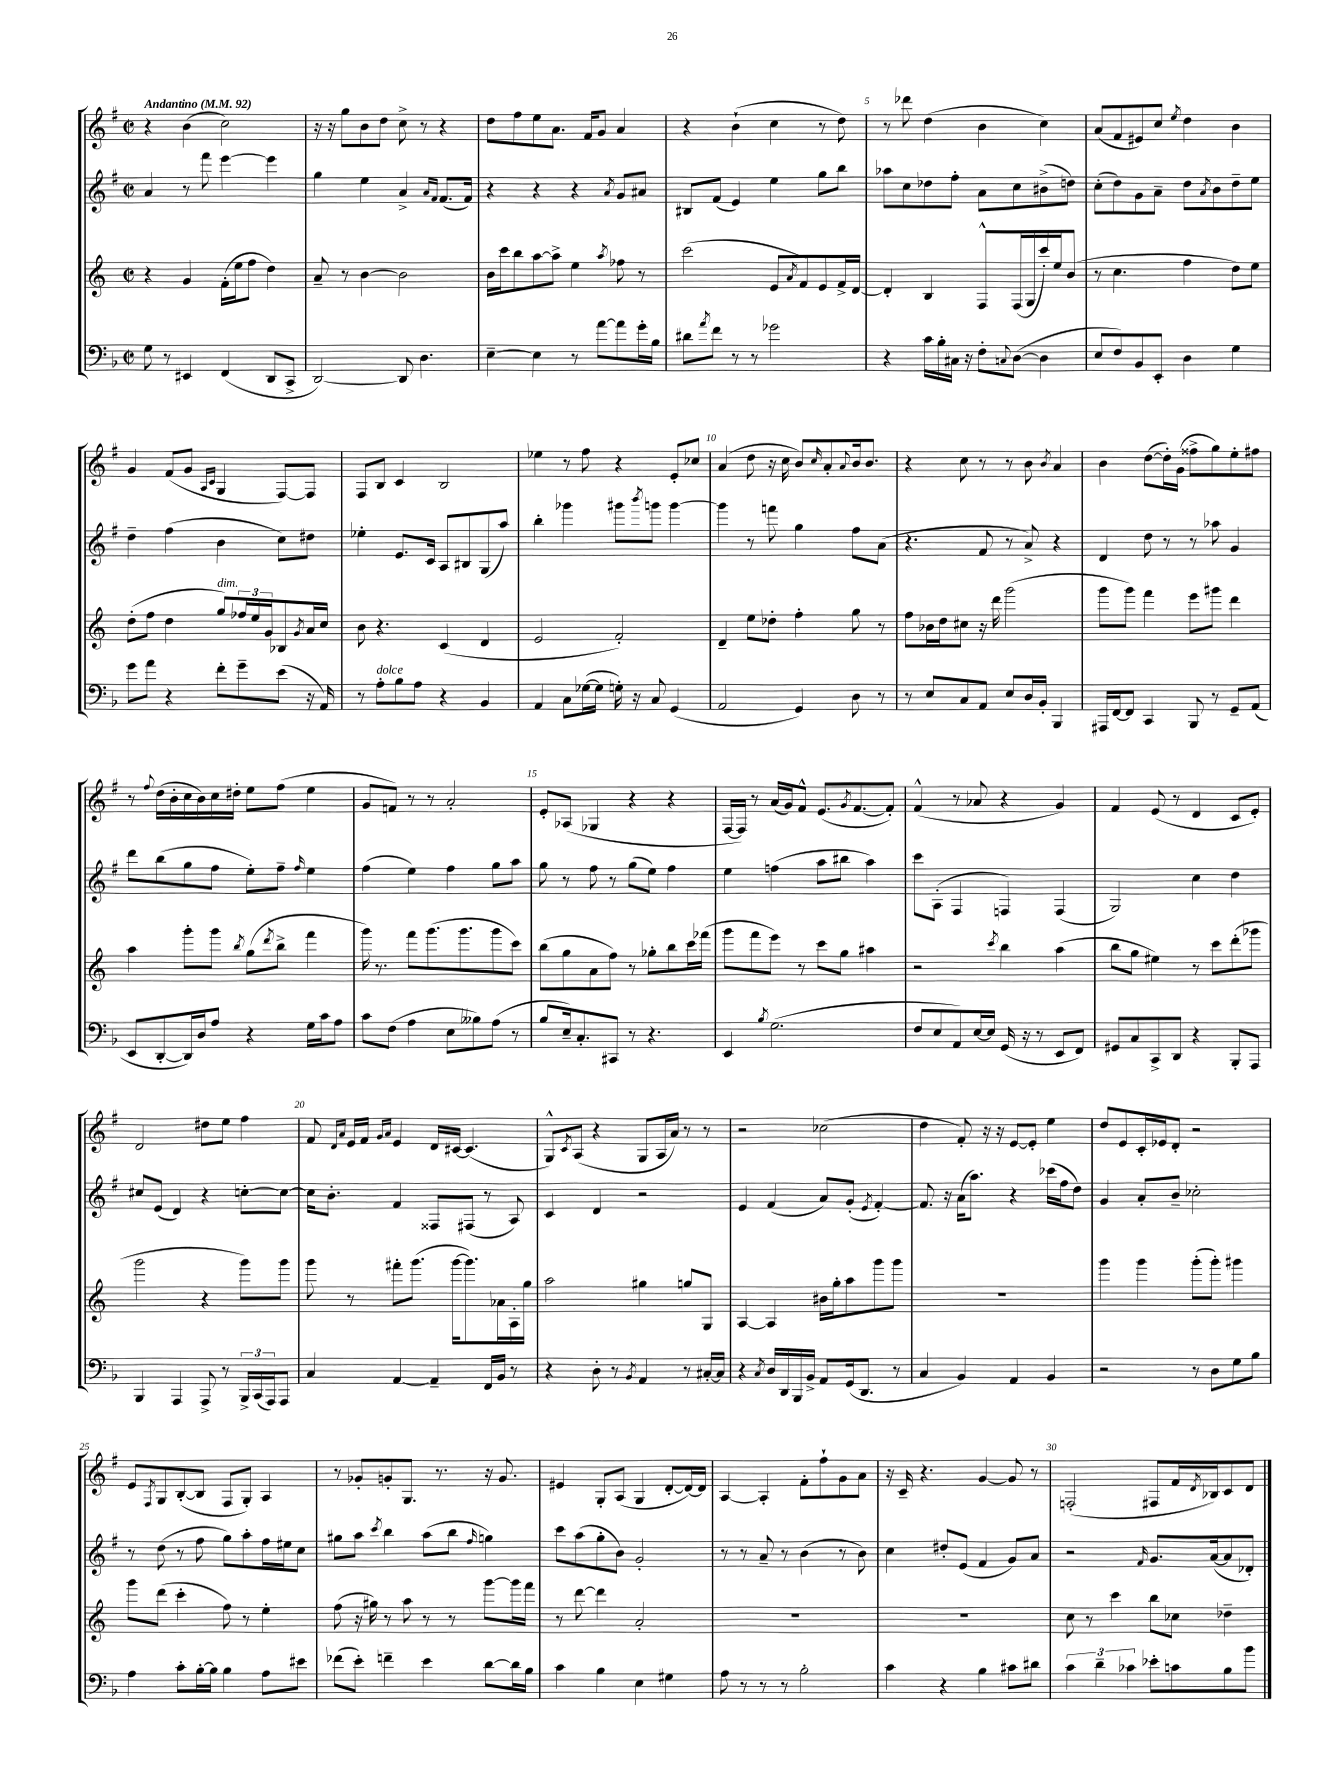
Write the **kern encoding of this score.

**kern	**kern	**kern	**kern
*staff4	*staff3	*staff2	*staff1
*clefF4	*clefG2	*clefG2	*clefG2
*k[b-]	*k[]	*k[f#]	*k[f#]
*M2/2	*M2/2	*M2/2	*M2/2
*met(c|)	*met(c|)	*met(c|)	*met(c|)
*MM92	*MM92	*MM92	*MM92
8G	4r	4a	4r
8r	.	.	.
4EE#	4g	8r	(4b
.	.	8fff#	.
(4FF	(16f'	[4eee	2cc)
.	16ee	.	.
.	8ff	.	.
8DD	4dd)	4eee]	.
8CC^	.	.	.
=	=	=	=
[2DD)	8a~	4gg	16r
.	.	.	16r
.	8r	.	8gg
.	[4b	4ee	8b
.	.	.	8dd
8DD]	2b]	4a^	8cc^
4.D	.	.	8r
.	.	16qqa	.
.	.	16qqf#	.
.	.	(8.f#	4r
.	.	16f#)	.
=	=	=	=
[4E~	16b	4r	8dd
.	16ccc	.	.
.	8bb	.	8ff#
4E]	[8aa	4r	8ee
.	8aa^]	.	8.a
8r	4ee	4r	.
.	.	.	16f#
[8a	.	.	8g
.	8qaa	8qa	.
8a]	8ff-	8g	4a
16g'	8r	8a#	.
16B-	.	.	.
=	=	=	=
8d#	(2ccc	8B#	4r
8qa	.	.	.
8f	.	(8f#	.
8r	.	4e)	(4b`
8r	.	.	.
2g-	8e	4ee	4cc
.	8qa	.	.
.	8f)	.	.
.	8e	8gg	8r
.	16f^	8bb	8dd)
.	[16d	.	.
=	=	=	=
4r	4d']	8aa-	8r
.	.	8cc	8ddd-
16c	4B	8dd-	(4dd
16B-'	.	.	.
16C#	.	8ff#'	.
16r	.	.	.
8F'	8F^^	8a	4b
8qqC	.	.	.
([8D	(16F	8cc	.
.	16G	.	.
4D]	16ccc')	(8b#^	4cc)
.	16ee	.	.
.	(8b	8dd)	.
=	=	=	=
8E	8r	(8cc'	(8a
8F)	4.cc	8dd)	8f#
8BB-	.	8g	8e#)
8EE'	.	8a~	8cc
.	.	.	8qee
4D	4ff	8dd	4dd
.	.	8qa	.
.	.	8b	.
4G	8dd)	8dd~	4b
.	8ee	8ee	.
=	=	=	=
8g	(8dd'	4dd~	4g
8a	8ff	.	.
4r	4dd	(4ff#	(8f#
.	.	.	8g
.	.	.	16qqA
.	.	.	16qqc
8f'	8gg)	4b	4G
8g~	24ff-	.	.
.	24ee	.	.
.	24g	.	.
(8e	8B-	8cc)	[8F#)
.	8qg	.	.
16r	16a	8dd#	8F#]
16AA)	16cc	.	.
=	=	=	=
8r	8b	4ee-'	8F#
8A'	4.r	.	8B
8B-	.	8.e	4c
8A	.	.	.
.	.	16c	.
4r	(4c	8A	2B
.	.	8B#	.
4BB-	4d	(8G	.
.	.	8aa)	.
=	=	=	=
4AA	2e	4bb'	4ee-
8C	.	4ggg-	8r
([16G-	.	.	8ff#
16G-]	.	.	.
16G')	2f')	8ggg#	4r
16r	.	.	.
.	.	8qbbb	.
8C	.	8ggg	.
(4GG	.	[4ggg	8e'
.	.	.	8cc-
=	=	=	=
2AA	4d~	4ggg]	(4a
.	8ee	8r	8dd
.	8dd-'	8fff	16r
.	.	.	16cc
4GG)	4ff'	4gg	8b)
.	.	.	16qqcc
.	.	.	8a'
.	.	.	8qqa
8D	8gg	8ff#	16b
.	.	.	8.b
8r	8r	(8a	.
=	=	=	=
8r	8ff	4.r	4r
8E	16b-	.	.
.	16dd	.	.
8C	8cc#	.	8cc
8AA	16r	8f#	8r
.	16ddd	.	.
8E	(2ggg	8r	8r
16D	.	8a^)	8b
16BB-'	.	.	.
.	.	.	8qb
4BBB-	.	4r	4a
=	=	=	=
16AAA#	8ggg	4d	4b
[16FF	.	.	.
8FF]	8ggg)	.	.
4CC	4fff	8dd	([8dd
.	.	8r	16dd'])
.	.	.	(16g
8BBB-	8eee	8r	8ff##^
8r	8ggg#	8aa-	8gg)
8GG~	4ddd	4g	8ee'
(8AA	.	.	8ff#
=	=	=	=
8EE	4aa	8ddd	8r
.	.	.	8qqff#
[8DD'	.	(8bb	(16dd
.	.	.	16b'
16DD])	8ggg'	8gg	16cc
16D	.	.	16b)
8A	8ggg	8ff#	16cc
.	.	.	16dd#'
.	8qbb	.	.
4r	(8gg	8ee')	8ee
.	8qddd	.	.
.	8bb^	8ff#~	(8ff#
.	.	16qqff#	.
16G	4fff	4ee	4ee
16c	.	.	.
8A	.	.	.
=	=	=	=
8c	16ggg)	(4ff#	8g
.	8.r	.	.
(8F	.	.	8f)
4A	8fff	4ee)	8r
.	(8.ggg	.	8r
8E	.	4ff#	2a'
.	8.ggg	.	.
8B--)	.	.	.
(8A	8ggg	8gg	.
8r	8ccc)	8aa	.
=	=	=	=
8B-	(8bb	8gg	8e'
16E~)	8gg	8r	(8A-
8.C'	.	.	.
.	8a	8ff#	4G-
8CC#	8ff)	8r	.
8r	8r	(8gg	4r
4.r	8gg-'	8ee)	.
.	8bb	4ff#	4r
.	16ccc	.	.
.	(16fff-	.	.
=	=	=	=
4EE	8ggg	4ee	[16F#
.	.	.	16F#])
.	8fff	.	8r
8qB-	.	.	.
(2.G	8eee)	(4ff	(16a
.	.	.	16g)
.	8r	.	8f#^^
.	8ccc	8aa	(8.e
.	8gg	8bb#	.
.	.	.	8qg
.	.	.	[8.f#
.	4aa#	4aa)	.
.	.	.	8f#'])
=	=	=	=
8F	2r	8ccc	(4f#^^
8E	.	(8A'	.
8AA)	.	4F#	8r
[16E	.	.	8a-
16E]	.	.	.
.	8qccc	.	.
(16GG	4bb	4F)	4r
16r	.	.	.
8r	.	.	.
8EE	(4aa	(4F	4g)
8FF)	.	.	.
=	=	=	=
8GG#	8bb	2G)	4f#
8C	8gg	.	.
8CC^	4ee#)	.	(8e
8DD	.	.	8r
4r	8r	4cc	4d
.	8ccc	.	.
8BBB-'	(8ddd'	4dd	8c
8AAA	8ggg-	.	8e')
=	=	=	=
4BBB-	2ggg	8cc#	2d
.	.	(8e	.
4AAA	.	4d)	.
8AAA^	4r	4r	8dd#
8r	.	.	8ee
24BBB-^	8ggg)	[8cc'	4ff#
(24CC	.	.	.
24AAA)	.	.	.
8AAA	8ggg	8cc_	.
=	=	=	=
4C	8ggg	16cc]	8f#
.	.	8.b'	.
.	.	.	16qqd
.	.	.	16qqa
.	8r	.	16e
.	.	.	16f#
.	.	.	16qqg
.	.	.	16qqa
[4AA	8fff#'	4f#	4e
.	(8.ggg	.	.
4AA~]	.	8F##	16d
.	[16ggg	.	[16c#
.	8.ggg])	(8F#	(4.c#]
16FF	.	8r	.
16BB-	16a-	.	.
8r	16A'	8A)	.
.	16gg	.	.
=	=	=	=
4r	2aa	4c	8G^^)
.	.	.	8qc
.	.	.	(8A
8D'	.	4d	4r
8r	.	.	.
8qBB-	.	.	.
4AA	4gg#	2r	8G
.	.	.	16A
.	.	.	16a)
8r	8gg	.	8r
[16C#'	8G	.	8r
16C#]	.	.	.
=	=	=	=
4r	[4A	4e	2r
8qC	.	.	.
16D	4A]	(4f#	.
16DD	.	.	.
16BBB-	.	.	.
16BB-^	.	.	.
8AA	16b#	8a)	(2cc-
.	16gg'	.	.
(16GG	8aa	(8g'	.
8.DD	.	.	.
.	.	8qe	.
.	8ggg	[4f#')	.
8r	8ggg	.	.
=	=	=	=
4C	1r	8.f#]	4dd
.	.	16r	.
4BB-)	.	(16a	8f#')
.	.	8.aa)	.
.	.	.	16r
.	.	.	16r
4AA	.	4r	[8e
.	.	.	8e']
4BB-	.	(16ccc-	4ee
.	.	16ff#	.
.	.	8dd)	.
=	=	=	=
2r	4ggg	4g	8dd
.	.	.	8e
.	4ggg	8a'	16c'
.	.	.	16e-
.	.	8b~	8d'
8r	(8ggg'	2cc-'	2r
8D	8ggg')	.	.
8G	4ggg#	.	.
8B-	.	.	.
=	=	=	=
4A	8ggg	8r	8e
.	.	.	8qF#
.	(8ddd	(8dd	8G
8c'	4ccc'	8r	([8B'
[16B-'	.	8ff#	8B]
16B-]	.	.	.
4B-	8ff)	8gg)	8F#
.	8r	8aa'	8G')
8A	4ee'	16ff#	4A
.	.	16ee#	.
8e#	.	8cc	.
=	=	=	=
(8f-	(8ff	8gg#	8r
8e')	16r	8aa	8g-'
.	16gg#)	.	.
.	.	8qccc	.
4f~	8r	4bb	8g'
.	8aa	.	8.G
4e	8r	(8aa	.
.	.	.	8.r
.	8r	8bb	.
.	.	16qqff#	.
[8d	[8ggg	4gg)	16r
.	.	.	8.g
16d]	16ggg]	.	.
16B-	16fff	.	.
=	=	=	=
4c	8r	8ccc	4e#
.	[8ddd	(8aa	.
4B-	4ddd]	8gg'	8G'
.	.	8b)	(8A
4E	2a'	2g'	4G
4G#	.	.	[8d'
.	.	.	16d_)
.	.	.	16d]
=	=	=	=
8A	1r	8r	[4A
8r	.	8r	.
8r	.	8a~	4A']
8r	.	8r	.
2B-'	.	(4b	8f#'
.	.	.	8ff#`
.	.	8r	8g
.	.	8b)	8a
=	=	=	=
4c	1r	4cc	16r
.	.	.	16c~
.	.	.	4.r
4r	.	8dd#'	.
.	.	(8e	.
4B-	.	4f#	[4g
8c#	.	8g)	8g]
8d#	.	8a	8r
=	=	=	=
6c	8cc	2r	(2F'
.	8r	.	.
6d~	.	.	.
.	4ccc	.	.
6c-	.	.	.
.	.	16qqf#	.
8e-'	8bb	8.g	8F#
8c	8cc-	.	16f#
.	.	.	8qd
.	.	([16a	16B-)
8B-	4dd-~	8a]	8c
8b-	.	8d-')	8d
==	==	==	==
*-	*-	*-	*-
